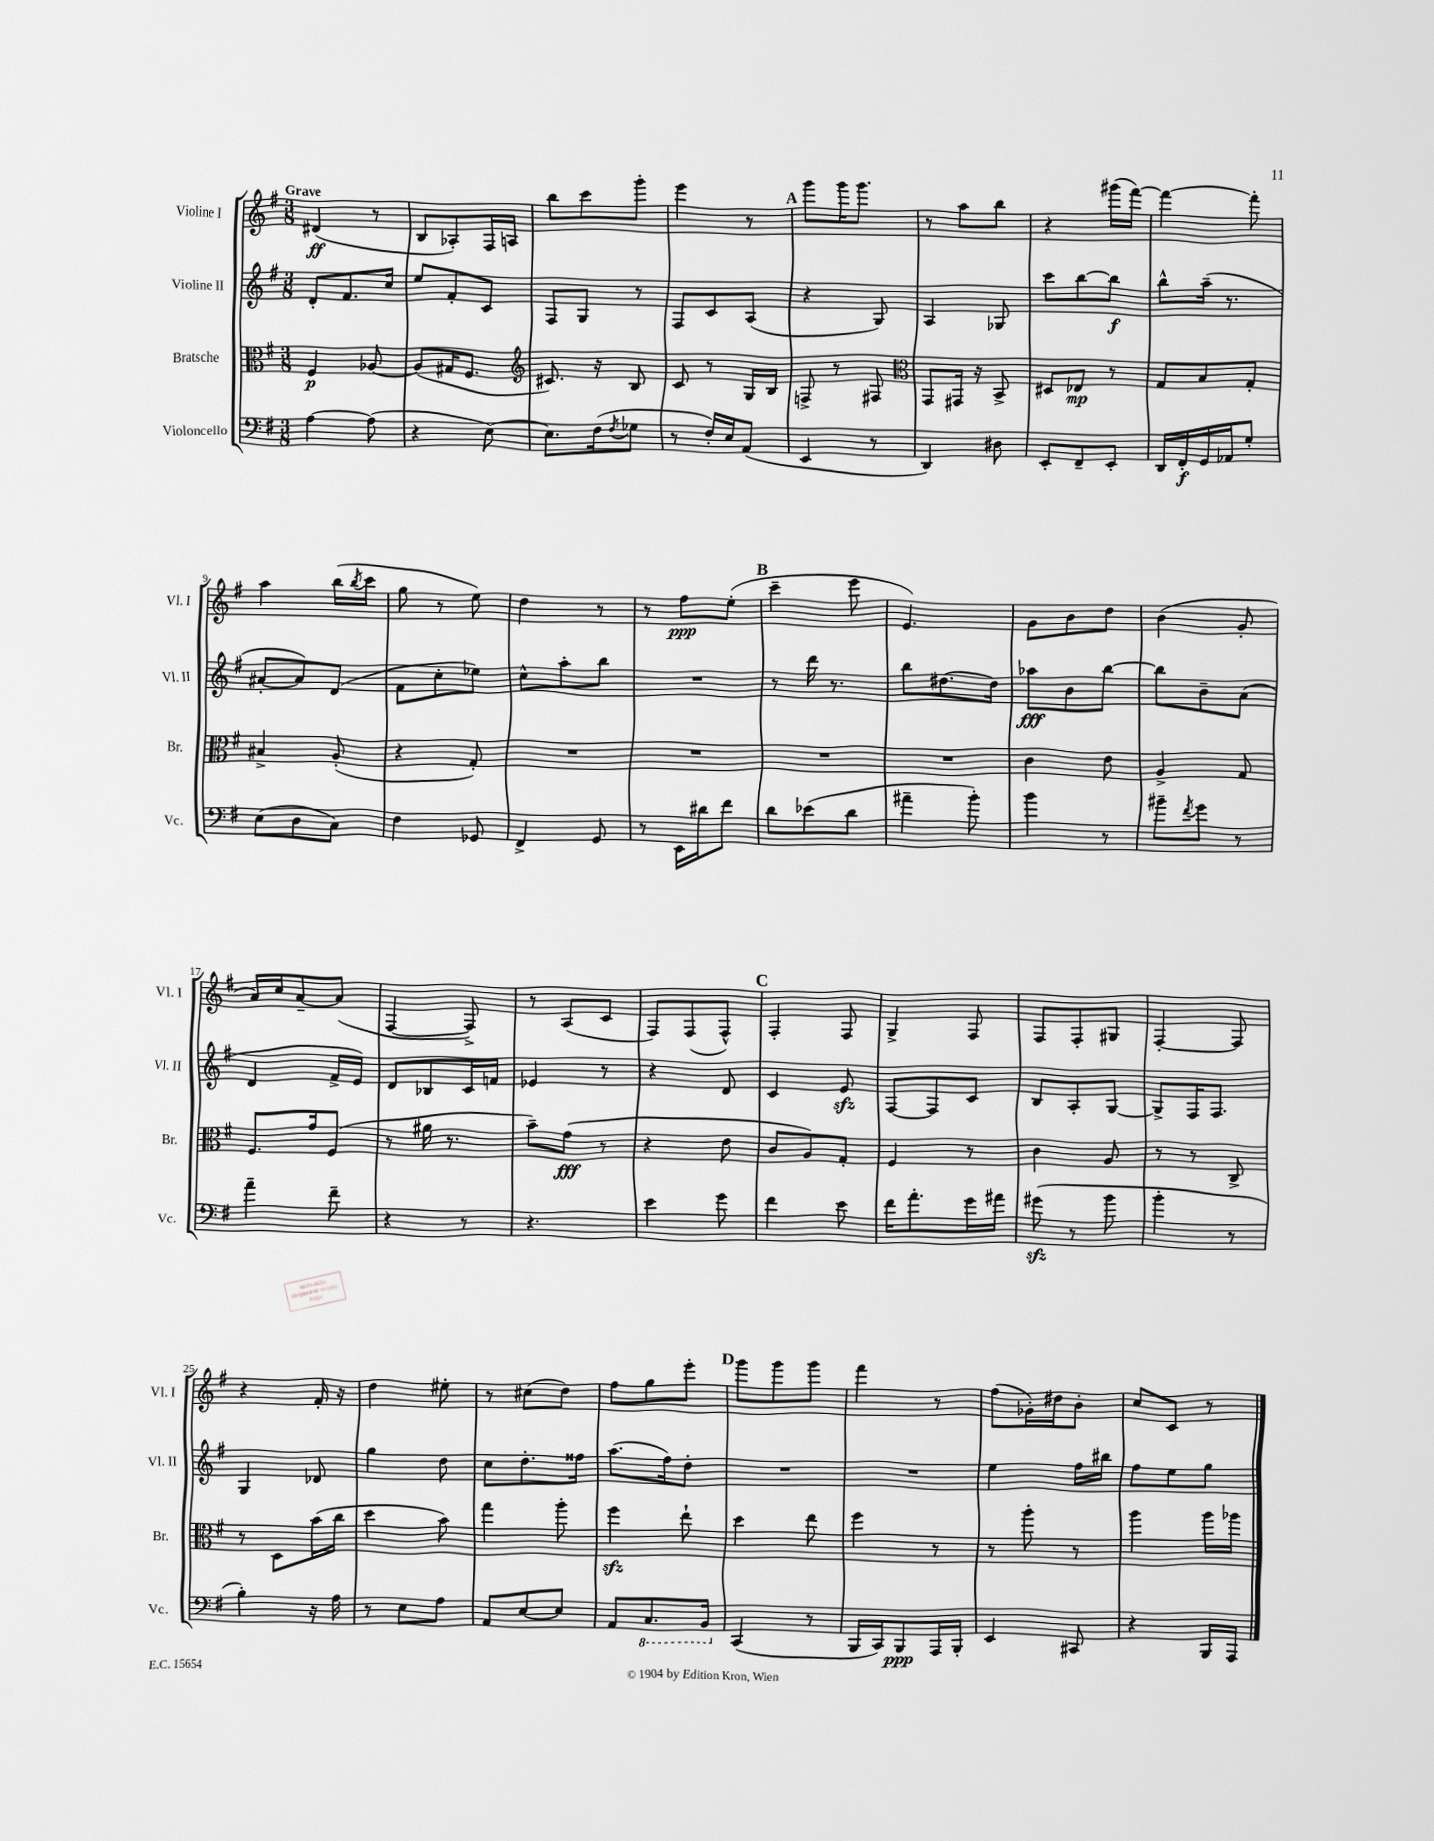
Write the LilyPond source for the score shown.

<<
\new StaffGroup <<
\new Staff = "s0" \with { instrumentName = "Violine I" shortInstrumentName = "Vl. I" } {
    \clef treble \key g \major \numericTimeSignature \time 3/8 \tempo "Grave"
    dis'4\ff( r8 |
    b8 aes8-.) fis16 a16 |
    b''8 c'''8 g'''8-. |
    e'''4 r8 |
    \mark \markup { \bold "A" } g'''8 g'''16 g'''8. |
    r8 a''8 b''8 |
    r4 gis'''16( fis'''16~) |
    fis'''4~ fis'''8-. |
    a''4 b''16( \acciaccatura { b''8 } c'''16 |
    g''8 r8 e''8) |
    d''4 r8 |
    r8 fis''8\ppp e''8-.( |
    \mark \markup { \bold "B" } c'''4-- e'''8 |
    e'4.) |
    g'8 b'8 d''8 |
    b'4( g'8-. |
    a'16) c''16 a'8~-- a'8( |
    fis4~ fis8->) |
    r8 a8( c'8 |
    fis8) fis8( fis8-^) |
    \mark \markup { \bold "C" } fis4-. fis8 |
    g4-> fis8 |
    fis8 fis8-. gis8 |
    fis4~-. fis8 |
    r4 fis'16-. r16 |
    d''4 eis''8-. |
    r8 cis''8( d''8) |
    fis''8 g''8 e'''8-. |
    \mark \markup { \bold "D" } g'''8 g'''8 g'''8 |
    fis'''4 r8 |
    fis''8( ges'16-.) dis''16 b'8-. |
    c''8 c'8 r8 \bar "|." |
}
\new Staff = "s1" \with { instrumentName = "Violine II" shortInstrumentName = "Vl. II" } {
    \clef treble \key g \major \numericTimeSignature \time 3/8
    d'8-. fis'8. c''16 |
    e''8 fis'8-. c'8 |
    fis8 g8 r8 |
    fis8 c'8 a8( |
    \mark \markup { \bold "A" } r4 g8) |
    a4 ges8 |
    c'''8 b''8~ b''8\f |
    b''8-^ a''16--( r8. |
    ais'8~-. ais'8) d'8( |
    fis'8 c''8-. ees''8) |
    c''8-^ a''8-. b''8 |
    R4. |
    \mark \markup { \bold "B" } r8 d'''16 r8. |
    b''8 dis''8.~ dis''16 |
    aes''8\fff b'8 b''8~ |
    b''8 b'8-- a'8( |
    d'4 fis'16-> e'16) |
    d'8 bes8 c'16 f'16 |
    ees'4 r8 |
    r4 d'8 |
    \mark \markup { \bold "C" } c'4 e'8\sfz |
    fis8~ fis8 c'8 |
    b8 a8-. g8~ |
    g8-> fis16 fis8. |
    g4 des'8 |
    g''4 d''8 |
    c''8 d''8.-. fisis''16 |
    a''8.( fis''16) d''8-. |
    \mark \markup { \bold "D" } R4. |
    R4. |
    e''4 fis''16 bis''16 |
    fis''8 e''8 g''8 \bar "|." |
}
\new Staff = "s2" \with { instrumentName = "Bratsche" shortInstrumentName = "Br." } {
    \clef alto \key g \major \numericTimeSignature \time 3/8
    fis4\p aes8~ |
    aes8( gis16 fis8. |
    \clef treble cis'8.) r16 b8 |
    c'8 r8 g16 b16 |
    \mark \markup { \bold "A" } f8-> r8 fis8 |
    \clef alto g,8 gis,16 r16 b,8-> |
    dis8 ees8\mp r8 |
    g8 b8 g8-. |
    bis4-> a8-.( |
    r4 g8-.) |
    R4. |
    R4. |
    \mark \markup { \bold "B" } R4. |
    R4. |
    c'4 e'8 |
    a4-> g8 |
    fis8. g'16 fis8( |
    r8 ais'16 r8. |
    b'8--) g'8\fff( r8 |
    r4 e'8 |
    \mark \markup { \bold "C" } c'8 a8) g8-. |
    fis4 r8 |
    c'4 a8 |
    r8 r8 c8-> |
    r8 d8 b'16( c''16 |
    d''4 b'8) |
    g''4 a''8-. |
    fis''4\sfz e''8-! |
    \mark \markup { \bold "D" } d''4 e''8 |
    fis''4 r8 |
    r8 a''8-. r8 |
    a''4 a''16 aes''16 \bar "|." |
}
\new Staff = "s3" \with { instrumentName = "Violoncello" shortInstrumentName = "Vc." } {
    \clef bass \key g \major \numericTimeSignature \time 3/8
    a4~ a8( |
    r4 e8~) |
    e8. fis16( \acciaccatura { fis8 } ges8 |
    r8 fis16-.) e16 a,8( |
    \mark \markup { \bold "A" } e,4 r8 |
    d,4) dis8 |
    e,8-. fis,8-- e,8-. |
    d,16 fis,16-.\f g,16 aes,16 g8-. |
    e8( d8 c8) |
    fis4 ges,8 |
    fis,4-> g,8 |
    r8 e,16 dis'16 fis'8 |
    \mark \markup { \bold "B" } d'8 ees'8( d'8 |
    ais'4-- b'8-.) |
    b'4 r8 |
    bis'8-- \acciaccatura { fis'8 } g'8 r8 |
    a'4-- fis'8-- |
    r4 r8 |
    r4. |
    e'4 g'8 |
    \mark \markup { \bold "C" } fis'4 e'8 |
    fis'16 a'8.-. g'16 ais'16 |
    gis'8\sfz( r8 b'8 |
    b'4-. r8 |
    b4-.) r16 a16 |
    r8 e8 a8 |
    a,8 e8~ e8 |
    a,8 \ottava #-1 c,8. b,,16 \ottava #0 |
    \mark \markup { \bold "D" } c,4( r8 |
    b,,16 c,16) b,,8\ppp a,,16 b,,16-. |
    e,4 cis,8 |
    r4 b,,16 a,,16 \bar "|." |
}
>>
>>
